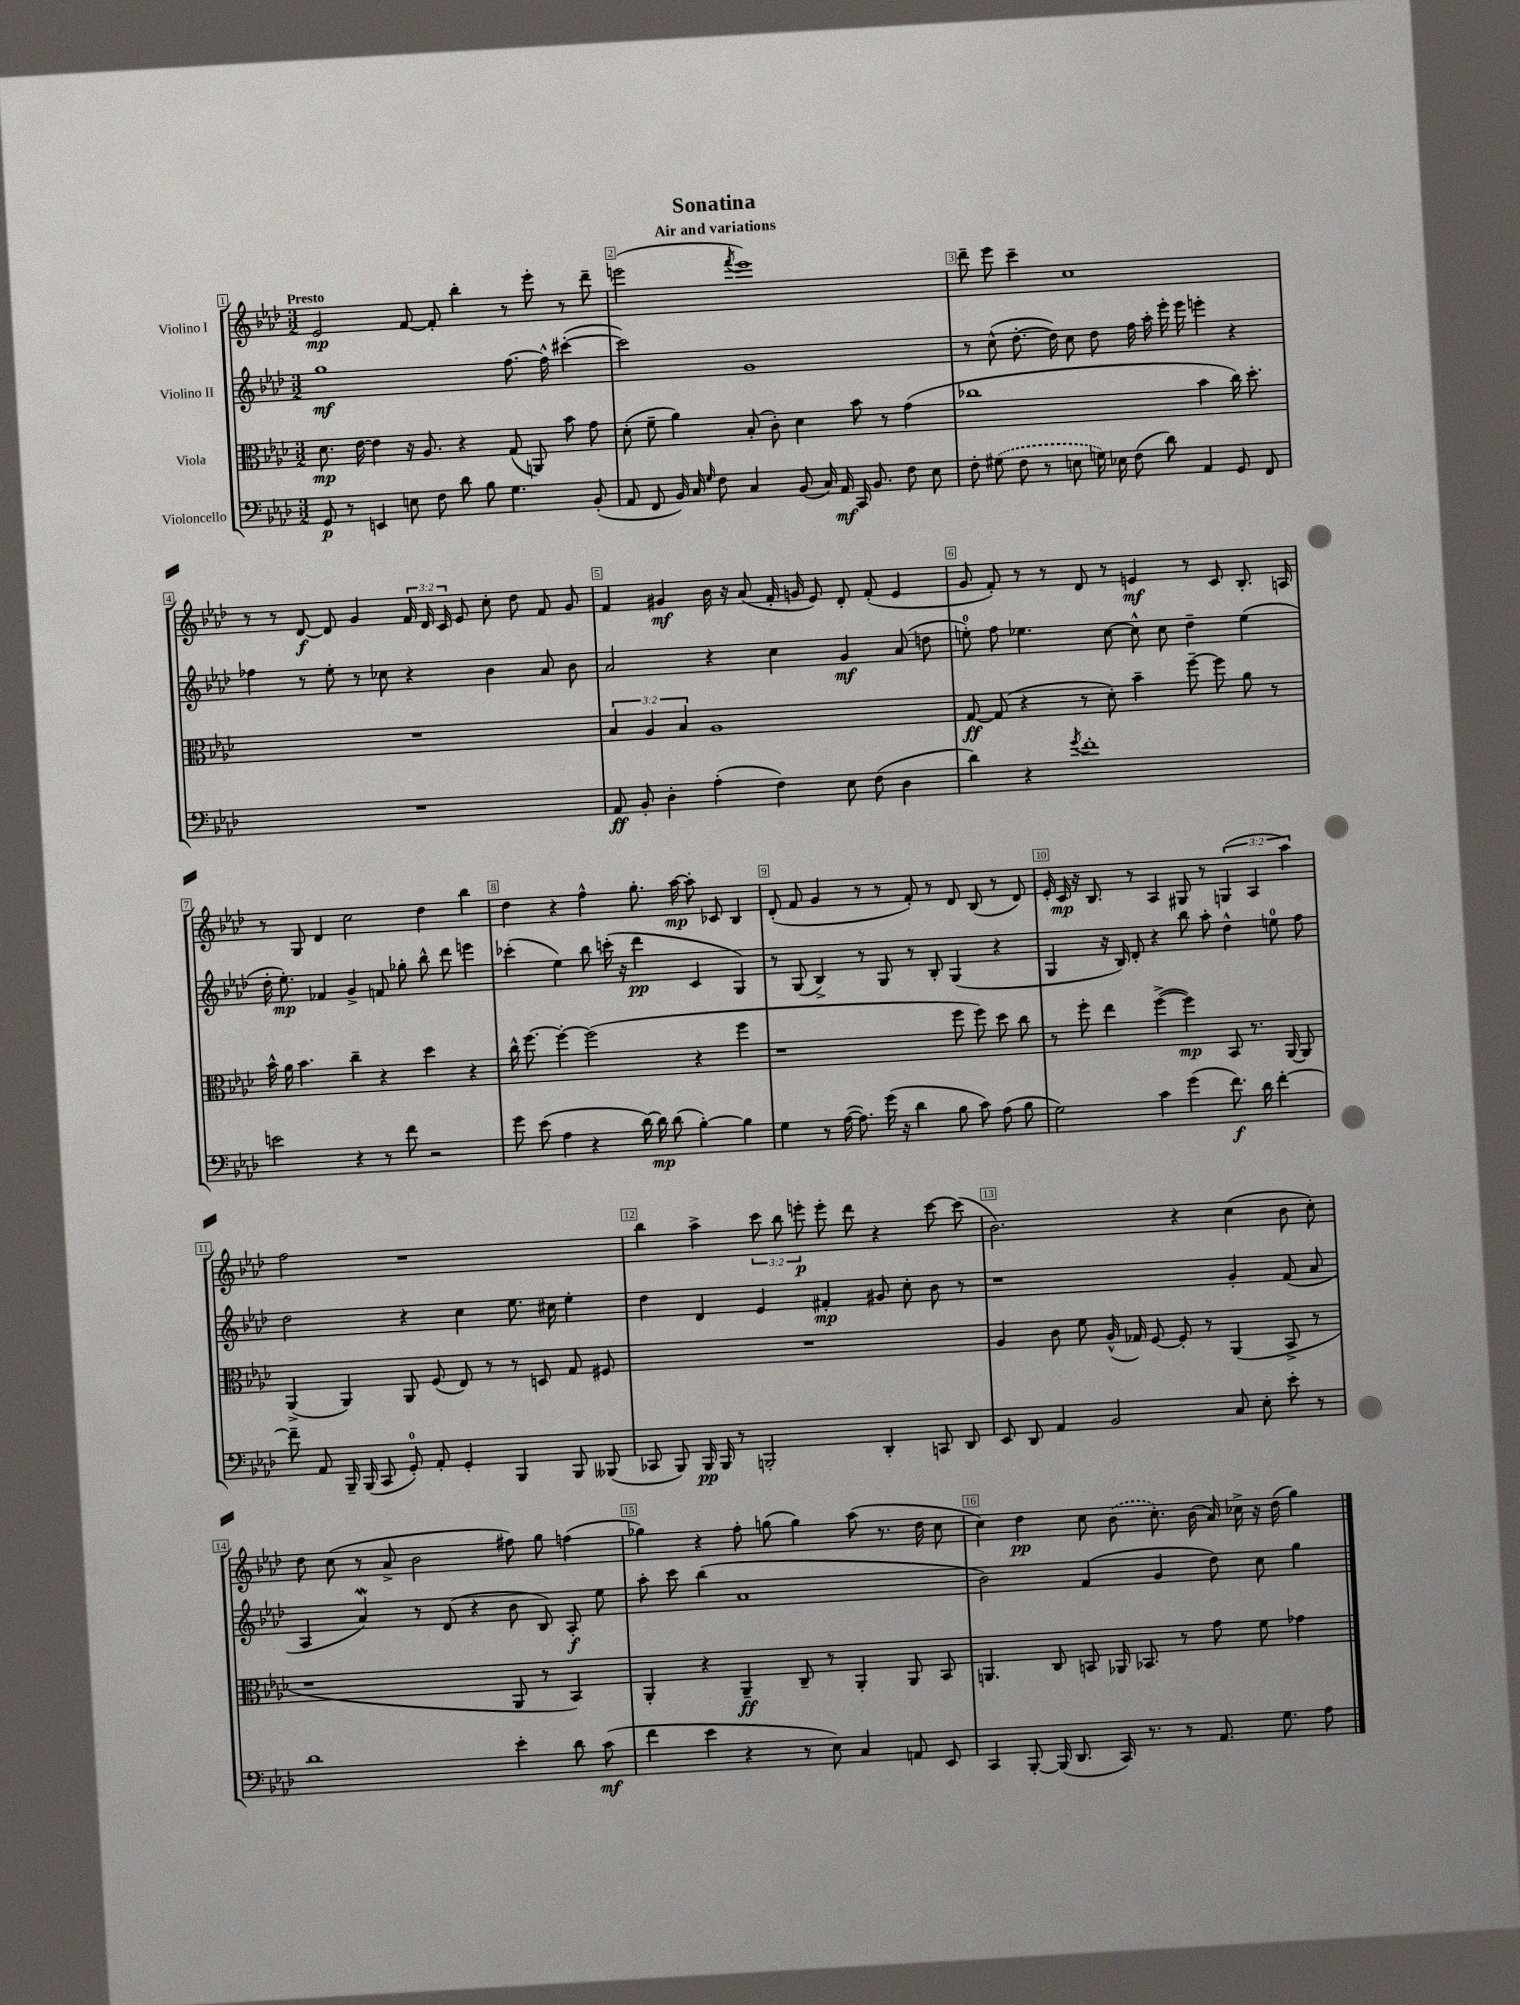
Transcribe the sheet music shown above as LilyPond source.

\header { title = "Sonatina" subtitle = "Air and variations" }
<<
\new StaffGroup <<
\new Staff = "s0" \with { instrumentName = "Violino I" } {
    \clef treble \key aes \major \numericTimeSignature \time 3/2 \override Staff.TupletNumber.text = #tuplet-number::calc-fraction-text \tempo "Presto"
    \autoBeamOff ees'2\mp f'8~ f'8-. bes''4-. r8 ees'''8-. r8 des'''8-- |
    e'''2( \acciaccatura { f'''8 } e'''1) |
    des'''8-- ees'''8 c'''4-- c''1 |
    r8 r8 des'8~\f des'8 g'4 \tuplet 3/2 { f'16 des'16 c'16 } ees'8 c''8-. des''8 f'8 g'8 |
    f'4 gis'4\mf bes'16 r16 aes'8( f'16-. g'16 ees'8) des'8-. f'8-.( ees'4 |
    g'8 f'8-.) r8 r8 des'8 r8 e'4\mf r8 c'8 bes8.-. a16 |
    r8 g8 des'4 c''2 des''4 bes''4 |
    des''4 r4 f''4-^ g''8.-. aes''16~\mp aes''8-. ces'8 bes4 |
    des'8-.( f'8 g'4 r8 r8 f'8-.) r8 des'8 bes8( r8 des'8) |
    ees'16-. c'16\mp r16 bes8. r8 aes4 gis8 r8 \tuplet 3/2 { g4( aes4 aes''4) } |
    f''2 r1 |
    bes''4 aes''4-> \tuplet 3/2 { c'''8 bes''8 e'''8-.\p } e'''8-. des'''8 r4 c'''8~ c'''8( |
    bes'2.) r4 c''4( bes'8 c''8-.) |
    des''8 c''8( r8 aes'8-> bes'2 fis''8) g''8 f''4( |
    ges''4) r4 f''8-. g''8( g''4) aes''8( r8. des''16 c''8 |
    c''4) des''4\pp c''8 \once \slurDashed bes'8( c''8.-.) bes'16( aes'16) ces''16-> r16 des''16( g''4) \bar "|." |
}
\new Staff = "s1" \with { instrumentName = "Violino II" } {
    \clef treble \key aes \major \numericTimeSignature \time 3/2
    \autoBeamOff g''1\mf f''8.~ f''16-^ cis'''4~-.( |
    cis'''2) g'1 |
    r8 c''8-^( des''8.~-. des''16) c''8 des''8 f''16 aes''16-. ees'''16-. ees'''16 e'''4-. r4 |
    fes''4 r8 ees''8-. r8 ces''8 r4 bes'4 aes'8 bes'8 |
    aes'2 r4 c''4 g'4\mf aes'8( d''8 |
    e''8-0-.) f''8 ees''4. c''8~ c''8-^ c''8 des''4-- ees''4( |
    des''16-. ees''8.-.\mp) fes'4 g'4-> f'8 ges''8-. bes''8-^ des'''8 e'''4 |
    ces'''4-.( ees''4) bes''8 c'''16-.( r16 des'''4\pp c'4 g4) |
    r8 g8( bes4->) r8 g8 r8 bes8-. g4( r4 |
    g4 r16 bes16) des'8-. r4 bes''8 aes''8-. des''4-^ e''8-0 f''8 |
    des''2 r4 c''4 ees''8. cis''16 ees''4-. |
    des''4 des'4 ees'4 fis'4-.\mp gis'8 c''8-. bes'8 r8 |
    r1 g'4-. f'8( aes'8 |
    aes4 aes'4\mordent) r8 des'8( r4 bes'8 bes8) aes8-.\f ees''8 |
    aes''8-. c'''8 bes''4( aes'1 |
    bes'2) f'4( g'4 des''8) c''8 g''4 \bar "|." |
}
\new Staff = "s2" \with { instrumentName = "Viola" } {
    \clef alto \key aes \major \numericTimeSignature \time 3/2 \override Staff.TupletNumber.text = #tuplet-number::calc-fraction-text
    \autoBeamOff des'8.\mp ees'16~ ees'4 r16 aes8. r4 g8( a,8) bes'8 g'8 |
    des'8-.( f'8-- aes'4) bes8-.( c'8-.) des'4 bes'8 r8 g'4( |
    ces''1 bes'4 ces''16) des''8.-. |
    R1. |
    \tuplet 3/2 { bes4 aes4 bes4 } aes1 |
    g8~\ff g8( r4 r8 des'8-.) bes'4-- f''8~-- f''8 aes'8 r8 |
    bes'16-^ aes'16 bes'4. c''4-- r4 des''4 r4 |
    c''16-^ f''8.~ f''4~-. f''2( r4 f''4 |
    r1 f''8 f''8) des''8 c''8 |
    r8 f''8-. ees''4 f''4~->( f''4\mp) bes,8 r8. aes,16~ aes,8 |
    aes,4->( aes,4) aes,8 f8( ees8) r8 r8 d8 g8 fis8 |
    R1. |
    aes4 c'8 f'8 aes16-^( ges16) f8~ f8-. r8 aes,4( bes,8-> r8 |
    r1 aes,8 r8 bes,4) |
    aes,4-. r4 aes,4--\ff c8-- r8 aes,4-. aes,8 bes,8 |
    a,4. c8 b,8 aes,16 bes,8. r8 g'8 f'8 ges'4 \bar "|." |
}
\new Staff = "s3" \with { instrumentName = "Violoncello" } {
    \clef bass \key aes \major \numericTimeSignature \time 3/2
    \autoBeamOff g,8\p r8 e,4 e8 f8 des'8 bes8 g4. bes,8-.( |
    aes,8 f,8 bes,16) c16 \grace { g16 } f8 c4 bes,8( c16) aes,16\mf c,16 bes,8. f8 ees8 |
    f8-. \once \slurDashed gis8( f8 r8 e8 g16) ees16 f8( des'8) aes,4 g,8 f,8 |
    R1. |
    aes,8\ff bes,8-. des4-. aes4-.( f4) ees8 f8( des4 |
    des'4) r4 \acciaccatura { g'8 } f'1-. |
    e'2 r4 r8 f'8 r2 |
    g'8 ees'8( aes4 r4 des'16~) des'16\mp des'8( bes4~-.) bes4 |
    g4 r8 aes16~( aes8.) g'16( r16 des'4 bes8 c'8) aes8( bes8 |
    g2) c'4 g'4( f'8.\f) des'16 f'4~-. |
    f'8-- aes,8 bes,,16-- bes,,16( c,8 g,8-0-.) aes,8-. g,4-. bes,,4 bes,,8 beses,,8( |
    ces,8 bes,,8) bes,,16\pp bes,,16 r8 b,,2-. des,4-. c,8 des,8 |
    ees,8 des,8 aes,4 bes,2 c8 ees8-. ees'8-. r8 |
    des'1 ees'4-. des'8 c'8\mf( |
    f'4 ees'4 r4 r8 ees8) c4 a,8 ees,8 |
    c,4 bes,,8~-. bes,,16( des,8. c,16) r8. r8 aes,8. g8. aes8 \bar "|." |
}
>>
>>
\layout { \context { \Score \override BarNumber.break-visibility = ##(#f #t #t) barNumberVisibility = #all-bar-numbers-visible \override BarNumber.stencil = #(make-stencil-boxer 0.1 0.3 ly:text-interface::print) } }
